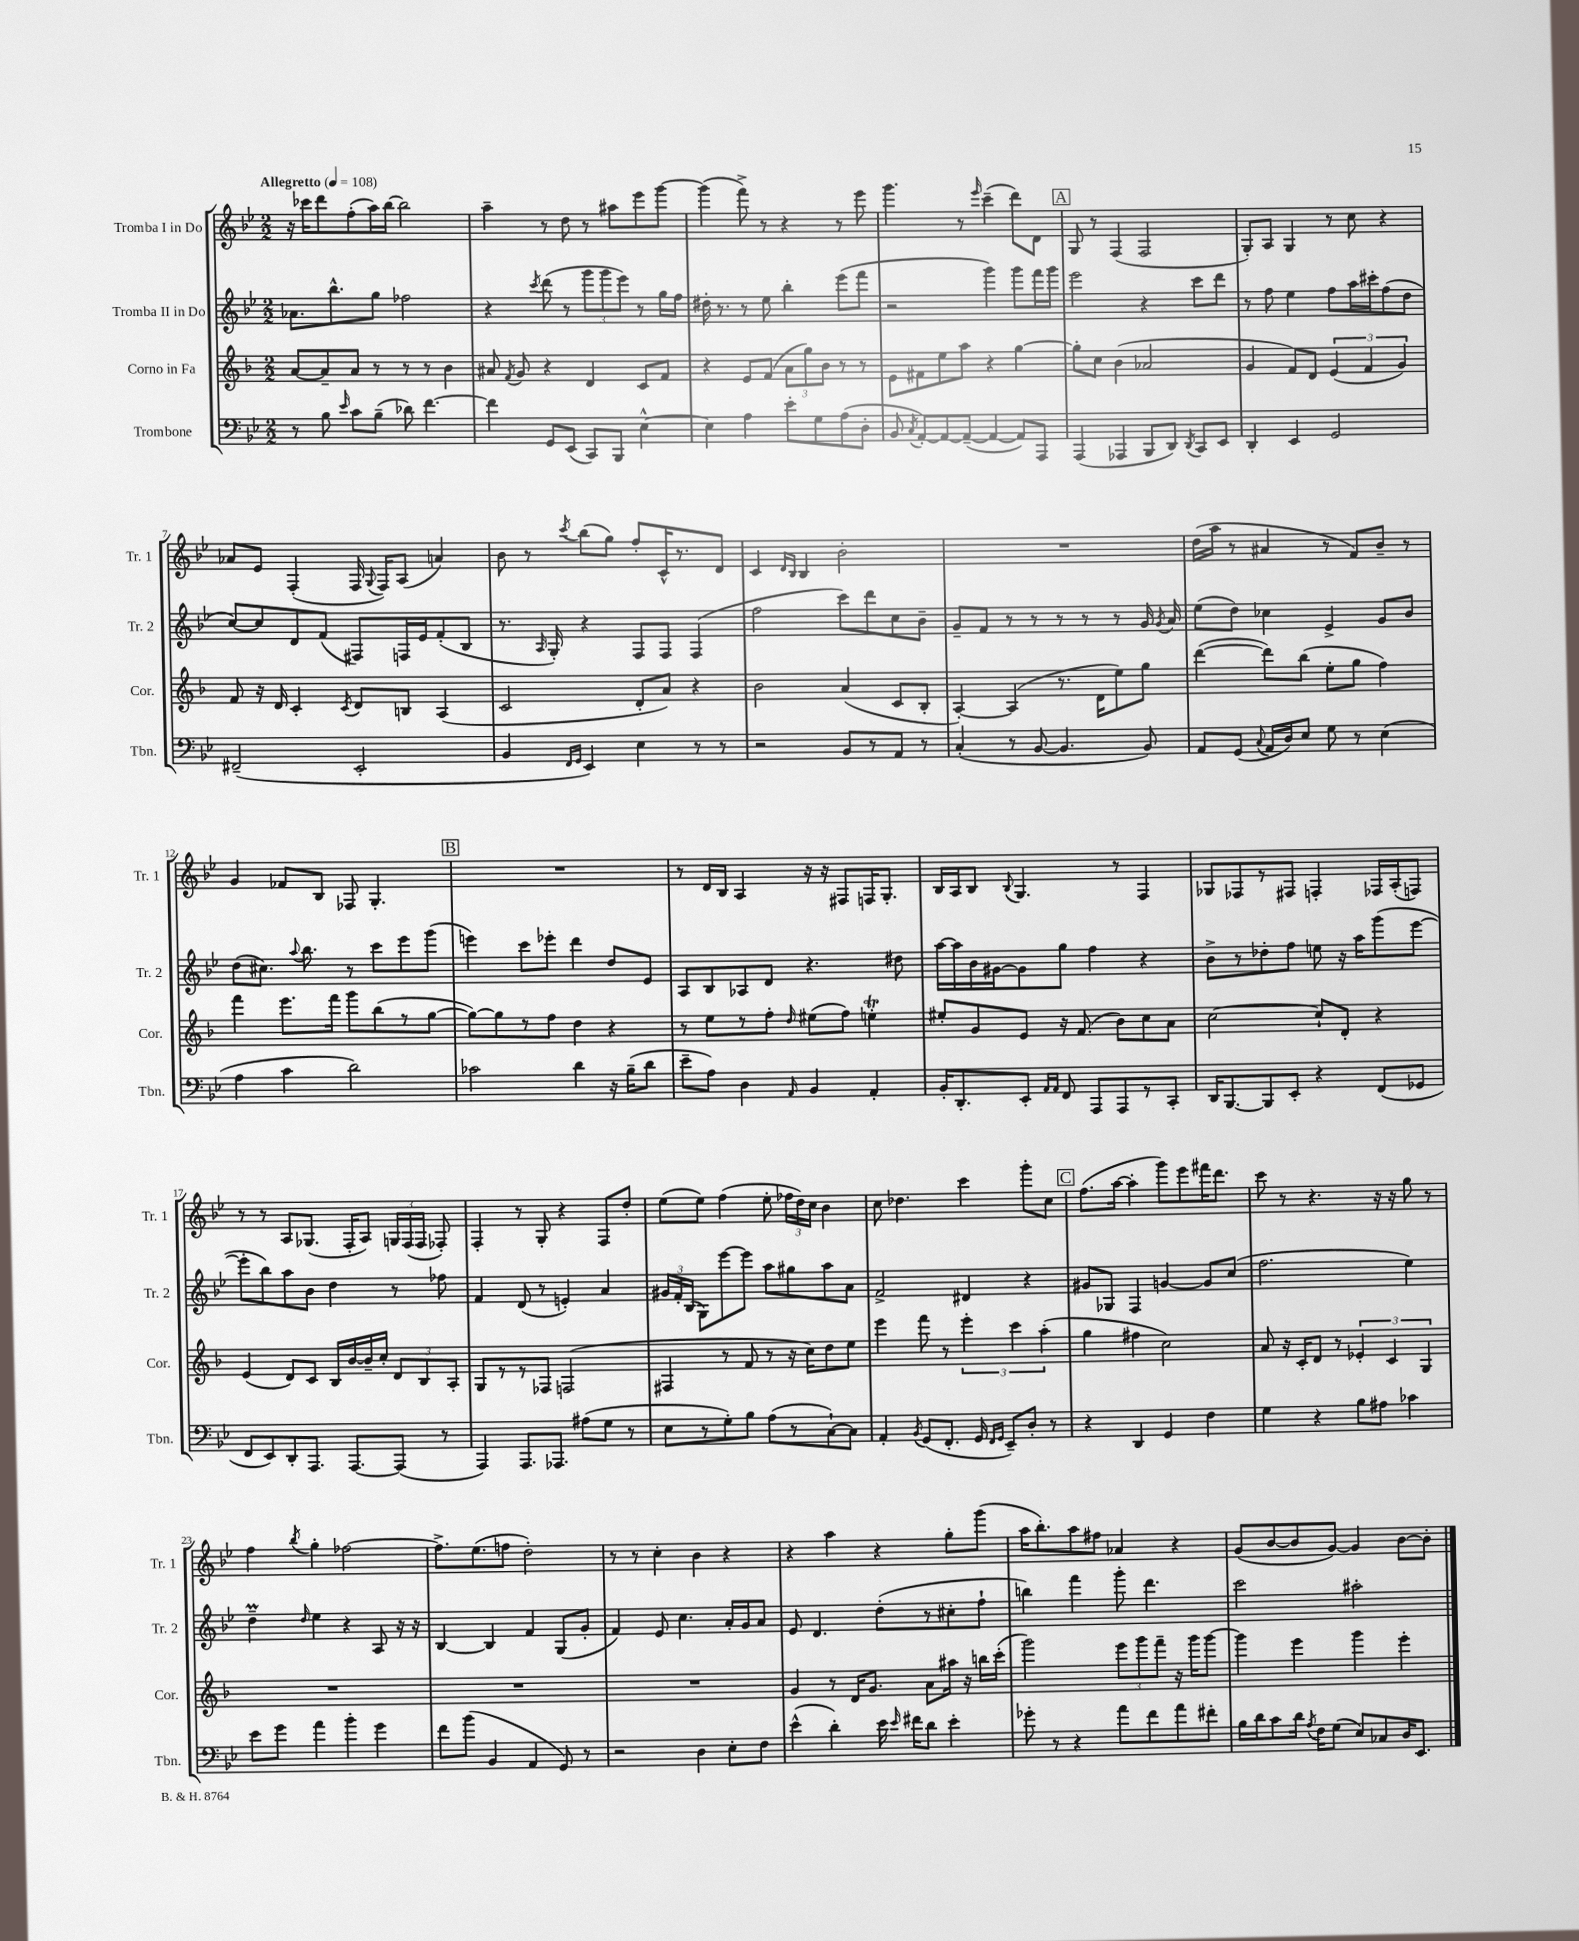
<<
\new StaffGroup <<
\new Staff = "s0" \with { instrumentName = "Tromba I in Do" shortInstrumentName = "Tr. 1" } {
    \clef treble \key bes \major \numericTimeSignature \time 2/2 \tempo "Allegretto" 4 = 108
    \autoBeamOff r16 ces'''16[ d'''8 f''8-.( a''16) bes''16]~ bes''2 |
    a''4-- r8 d''8 r8 ais''8[ ees'''8 g'''8]~ |
    g'''4( f'''8->) r8 r4 r8 ees'''8 |
    g'''4. r8 \grace { ees'''16 } c'''4--( d'''8[) d'8] |
    \mark \markup { \box "A" } g8 r8 f4( f2 |
    g8[-.) a8] g4 r8 c''8 r4 |
    aes'8[ ees'8] f4-.( f16 \appoggiatura { g8 } f16[) a8]( a'4) |
    bes'8 r8 \acciaccatura { c'''8 } bes''8[( g''8]) f''8[-. c'16-^ r8. d'8] |
    c'4 \grace { d'16[ bes16] } bes4 bes'2-. |
    R1 |
    d''16[( a''16] r8 ais'4 r8 f'8[) bes'8]-- r8 |
    g'4 fes'8[ bes8] fes8 g4.-. |
    \mark \markup { \box "B" } R1 |
    r8 d'16[ bes16] a4 r16 r16 fis8[ f16 g8.]-. |
    bes16[ a16 bes8] \appoggiatura { bes8 } g4. r8 f4 |
    ges8[ fes8 r8 fis8] f4-. fes16[ a16-.( f8]) |
    r8 r8 a8[ ges8.]( f16[-. a8]) \tuplet 3/2 { g16[ f16( f16] } fes8-.) |
    f4-. r8 g8-. r4 f8[ d''8]-. |
    ees''8[( ees''8]) f''4( ees''8-. \tuplet 3/2 { fes''16[ d''16) c''16] } bes'4 |
    c''8 des''4. c'''4 g'''8[-. c''8] |
    \mark \markup { \box "C" } f''8.[( a''16]~ a''4-. g'''8[) ees'''8 fis'''16 d'''8.] |
    c'''8 r8 r4. r16 r16 g''8 r8 |
    f''4 \acciaccatura { bes''8 } g''4-. fes''2~ |
    fes''8.[-> ees''8.( f''8] d''2-.) |
    r8 r8 c''4-. bes'4 r4 |
    r4 a''4 r4 g''8[-. g'''8]( |
    a''16[ bes''8.-.) a''8 fis''8] aes'4 r4 |
    g'8[( bes'8~ bes'8 g'8]~) g'4 bes'8[~ bes'8]-. \bar "|." |
}
\new Staff = "s1" \with { instrumentName = "Tromba II in Do" shortInstrumentName = "Tr. 2" } {
    \clef treble \key bes \major \numericTimeSignature \time 2/2
    \autoBeamOff aes'8.[ bes''8.-^ g''8] fes''2 |
    r4 \acciaccatura { c'''8 } d'''8( r8 \tuplet 3/2 { g'''8[ g'''8 ees'''8]) } r8 g''16[ f''16] |
    dis''16-. r8. r8 ees''8 bes''4-. ees'''8[( f'''8] |
    r2 g'''4) g'''8[ f'''16 g'''16] |
    \mark \markup { \box "A" } ees'''2 r4 c'''8[ d'''8] |
    r8 f''8 ees''4 f''8[ a''16 cis'''16-. f''8( d''8] |
    c''8[~) c''8 d'8 f'8]( fis8[) f16 ees'16 f'8-.( bes8] |
    r8. \grace { a16 } g16-.) r4 f8[ f8] f4( |
    f''2 c'''8[) d'''8 c''8 bes'8]-- |
    g'8[-- f'8] r8 r8 r8 r8 r8 g'16 \acciaccatura { g'8 } a'16 |
    ees''8[( d''8]) ces''4 ees'4-> g'8[ bes'8] |
    d''8[( cis''8.]) \appoggiatura { a''8 } bes''8. r8 c'''8[ ees'''8 g'''8]( |
    \mark \markup { \box "B" } e'''4) c'''8[ ees'''8]-. d'''4 d''8[ ees'8] |
    a8[ bes8 aes8 d'8] r4. dis''8 |
    a''16[~ a''16 bes'16 gis'16~ gis'8 g''8] f''4 r4 |
    bes'8[-> r8 des''8-. f''8] e''8 r16 a''16[ g'''8( ees'''8]~ |
    ees'''8[-. bes''8) a''8 bes'8] d''4 r8 fes''8 |
    f'4 d'8( r8 e'4-.) a'4 |
    \tuplet 3/2 { gis'16[ f'16-. bes16]( } g8[) ees'''8~ ees'''8] a''8[ gis''8 a''8 a'8] |
    f'2-> dis'4 r4 |
    \mark \markup { \box "C" } gis'8[ ges8] f4 g'4~ g'8[ c''8]( |
    f''2. ees''4) |
    d''4--\prall \grace { d''16 } ees''4 r4 a8 r16 r16 |
    bes4~ bes4 f'4 g8[( g'8]-. |
    f'4) ees'8 c''4. a'16[-. g'16 a'8] |
    ees'8 d'4. d''8[-.( r8 cis''8-. f''8]-! |
    b''4) f'''4 g'''8-. d'''4. |
    c'''2 ais''2-. \bar "|." |
}
\new Staff = "s2" \with { instrumentName = "Corno in Fa" shortInstrumentName = "Cor." } {
    \clef treble \key f \major \numericTimeSignature \time 2/2
    \autoBeamOff a'8[~ a'8-- a'8] r8 r8 r8 bes'4 |
    ais'8 \acciaccatura { f'8 } g'8 r4 d'4 c'8[ f'8] |
    r4 e'8[ f'8]( \tuplet 3/2 { a'8[ g''8) bes'8] } r8 r8 |
    e'8[ fis'8 e''8 a''8] r4 g''4~ |
    \mark \markup { \box "A" } g''8[-. c''8] bes'4( aes'2 |
    g'4 f'8[) d'8] \tuplet 3/2 { e'4( f'4 g'4) } |
    f'8 r16 d'16 c'4-. \acciaccatura { c'8 } d'8[ b8] a4( |
    c'2 d'8[-. a'8]) r4 |
    bes'2 a'4( c'8[ bes8]-. |
    a4~-.) a4( r8. d'16[ e''8) g''8] |
    d'''4~( d'''8[) bes''8]( e''8[-. g''8] f''4) |
    f'''4 e'''8.[ f'''16] g'''8[ bes''8( r8 g''8]~ |
    \mark \markup { \box "B" } g''8[~) g''8 r8 f''8] d''4 r4 |
    r8 e''8[ r8 f''8]-. \grace { d''16 } eis''8[( f''8]) e''4-.\trill |
    eis''8[-. g'8 e'8] r16 f'8.( bes'8[) c''8 a'8] |
    c''2~ c''8[-! d'8]-. r4 |
    e'4( d'8[) c'8] bes16[ bes'16~ bes'16-- c''16]-. \tuplet 3/2 { d'8[ bes8 a8]-. } |
    g8[ r8 r8 fes8] f2( |
    fis4 r8 f'8 r8 r16 c''16[) d''8 e''8] |
    e'''4 f'''8 r8 \tuplet 3/2 { e'''4-. c'''4 a''4-.( } |
    \mark \markup { \box "C" } g''4 fis''4 c''2) |
    a'8 r16 c'16[-. d'8] r8 \tuplet 3/2 { ees'4-. c'4 g4 } |
    R1 |
    R1 |
    R1 |
    g'4 r8 d'16[ g'8.] a'8[ ais''16] r16 b''16[ c'''16]-.( |
    g'''2) \tuplet 3/2 { e'''8[ g'''8 f'''8]-- } r16 g'''16[ g'''8]~ |
    g'''4 e'''4 g'''4 e'''4-. \bar "|." |
}
\new Staff = "s3" \with { instrumentName = "Trombone" shortInstrumentName = "Tbn." } {
    \clef bass \key bes \major \numericTimeSignature \time 2/2
    \autoBeamOff r8 bes8 \grace { ees'16 } c'8[ bes8]--( des'8) f'4.~ |
    f'4 g,8[ ees,8]( c,8[) bes,,8] ees4~-^ |
    ees4 a4 ees'8[-. g8 a8( d8]-. |
    bes,8 \acciaccatura { c8 } a,8[~-.) a,8~ a,8]~--( a,4~ a,8[) a,,8] |
    \mark \markup { \box "A" } a,,4( aes,,4 bes,,8[ d,8]) \acciaccatura { d,8 } c,8[ ees,8] |
    d,4-. ees,4 g,2 |
    fis,2--( ees,2-. |
    bes,4 \grace { f,16[ g,16] } ees,4) ees4 r8 r8 |
    r2 bes,8[ r8 a,8] r8 |
    c4-.( r8 bes,8~ bes,4. bes,8) |
    a,8[ g,8]( \appoggiatura { c8 } a,16[ d16) ees8] g8 r8 ees4( |
    a4 c'4 d'2) |
    \mark \markup { \box "B" } ces'2 d'4 r16 bes16[--( d'8] |
    ees'8[-- a8]) d4 \grace { a,16 } bes,4 a,4-. |
    bes,16[-. d,8.-. ees,8]-. \grace { a,16[ a,16] } f,8 a,,8[ a,,8 r8 c,8]-. |
    d,16[ bes,,8.~ bes,,8 ees,8]-. r4 f,8[( ges,8] |
    f,8[ ees,8) d,8-. a,,8.] a,,8.[~ a,,8]( r8 |
    a,,4) a,,8.[ aes,,8.] ais8[( g8] r8 |
    ees8[ r8 g8-.) bes8] a8[( r8 c8~-!) c8] |
    a,4-. \acciaccatura { bes,8 } g,8[( f,8.]-. g,16 \grace { f,16[ g,16] } ees,8[--) d8]-. r8 |
    \mark \markup { \box "C" } r4 d,4 g,4 f4 |
    g4 r4 bes8[ ais8] ces'4 |
    ees'8[ g'8] a'4 bes'4-. g'4 |
    f'8[ bes'8]( bes,4 a,4 g,8) r8 |
    r2 d4 ees8[-. f8] |
    ees'4-^( d'4-.) ees'16 \grace { ees'16 } fis'16[ d'8] ees'4-. |
    ges'8-. r8 r4 a'8[ f'8 a'8 fis'8]-. |
    bes16[ d'16 c'8 d'16] \acciaccatura { a8 } f16[ g8]( ees8[) ces8 d16 ees,8.] \bar "|." |
}
>>
>>
